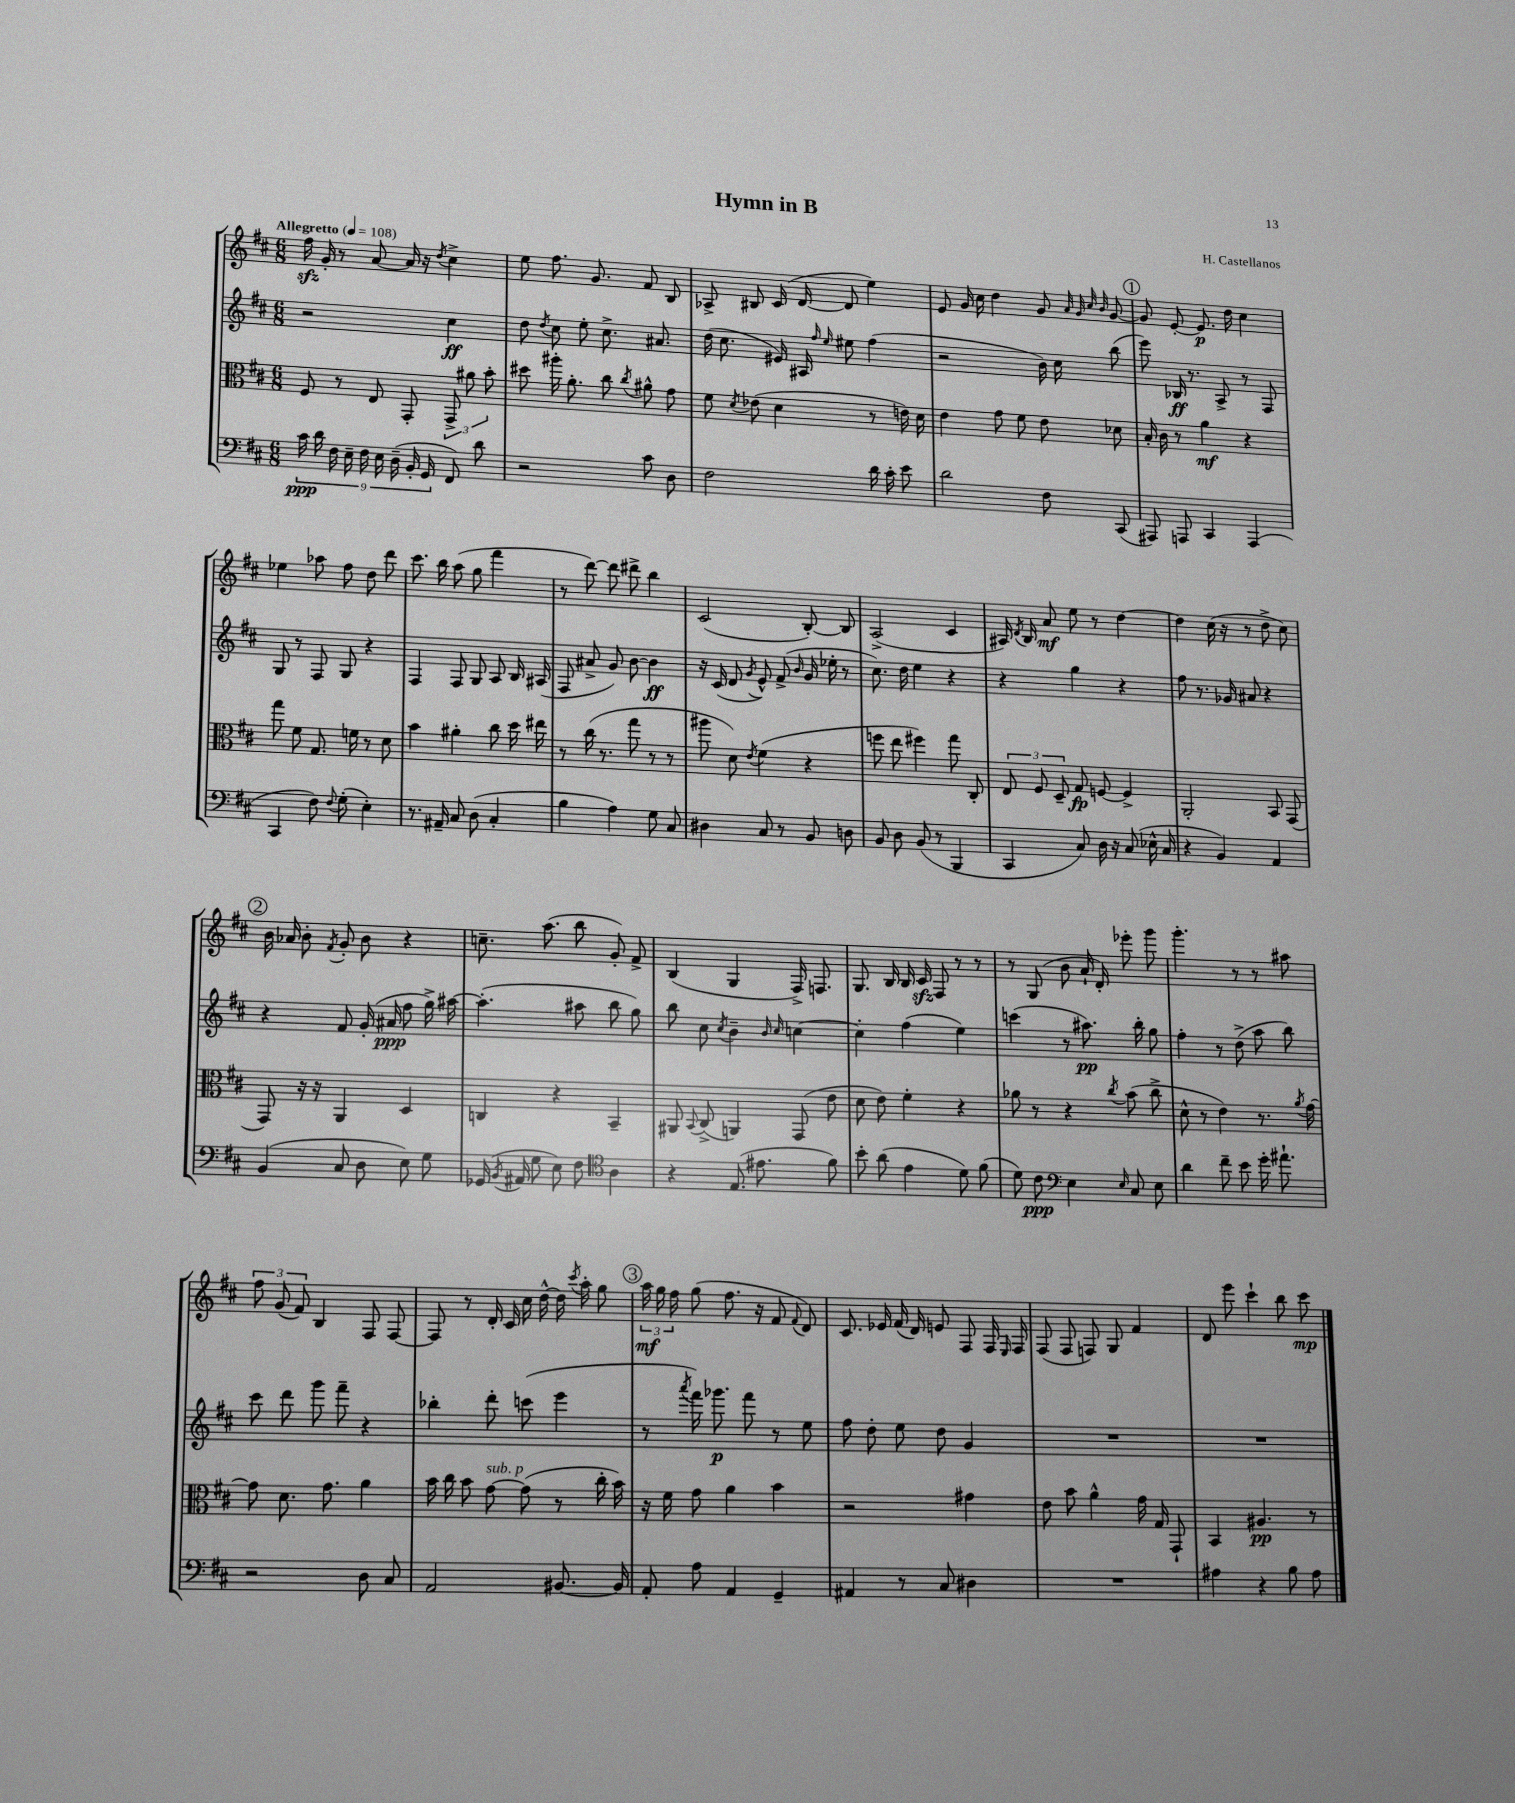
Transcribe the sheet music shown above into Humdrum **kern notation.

**kern	**dynam	**kern	**dynam	**kern	**dynam	**kern	**dynam
*part4	*part4	*part3	*part3	*part2	*part2	*part1	*part1
*staff4	*staff4	*staff3	*staff3	*staff2	*staff2	*staff1	*staff1
*clefF4	*	*clefC3	*	*clefG2	*	*clefG2	*
*k[f#c#]	*	*k[f#c#]	*	*k[f#c#]	*	*k[f#c#]	*
*M6/8	*	*M6/8	*	*M6/8	*	*M6/8	*
*MM108	*	*MM108	*	*MM108	*	*MM108	*
=1	=1	=1	=1	=1	=1	=1	=1
!	!	!	!	!	!	!LO:TX:a:B:t=Allegretto	!
18c#\	ppp	8F#/	.	2r	.	16ff#zz\	.
18d\	.	.	.	.	.	.	.
.	.	.	.	.	.	16g'/	.
18F#\	.	.	.	.	.	.	.
.	.	8r	.	.	.	8r	.
18E~\	.	.	.	.	.	.	.
18F#\	.	.	.	.	.	.	.
.	.	8E/	.	.	.	[8a/	.
18E\	.	.	.	.	.	.	.
(18D~\	.	.	.	.	.	.	.
.	.	8GG'/	.	.	.	16a/]	.
18BB'/	.	.	.	.	.	.	.
.	.	.	.	.	.	16r	.
18GG/	.	.	.	.	.	.	.
.	.	.	.	.	.	8qdd/	.
8FF#/)	.	12GG^/	.	4cc#\	ff	4cc#^\	.
.	.	12a#X\	.	.	.	.	.
8d\	.	.	.	.	.	.	.
.	.	12b'\	.	.	.	.	.
=2	=2	=2	=2	=2	=2	=2	=2
2r	.	8dd#X\	.	8dd\	.	8ee\	.
.	.	.	.	8qdd/	.	.	.
.	.	16aa#X'\	.	8cc#\	.	8.ff#\	.
.	.	8.a'\	.	.	.	.	.
.	.	.	.	8ee'\	.	.	.
.	.	.	.	.	.	8.g/	.
.	.	8cc#\	.	8.cc#^\	.	.	.
.	.	8qcc#/	.	.	.	.	.
8c#\	.	8a#X^^\	.	.	.	8f#/	.
.	.	.	.	8.a#X/	.	.	.
8D\	.	8g\	.	.	.	8B/	.
=3	=3	=3	=3	=3	=3	=3	=3
2F#\	.	8f#\	.	(16dd\	.	8A-X^/	.
.	.	.	.	8.cc#\	.	.	.
.	.	8qd/	.	.	.	.	.
.	.	(8e-X\	.	.	.	8B#X/	.
.	.	4d\	.	16e#X/)	.	(16c#/	.
.	.	.	.	16A#X/	.	[16d/	.
.	.	.	.	16qqff#/	.	.	.
.	.	.	.	16qqee/	.	.	.
.	.	.	.	8ee#X\	.	8d/]	.
16d\	.	8r	.	(4ff#\	.	4ee\)	.
16c#'\	.	.	.	.	.	.	.
8e\	.	16en\)	.	.	.	.	.
.	.	16d\	.	.	.	.	.
=4	=4	=4	=4	=4	=4	=4	=4
2d\	.	4e\	.	2r	.	8e/	.
.	.	.	.	.	.	16g/	.
.	.	.	.	.	.	16cc#\	.
.	.	8g\	.	.	.	4dd\	.
.	.	8f#\	.	.	.	.	.
8F#\	.	8e\	.	16b\)	.	8g/	.
.	.	.	.	16cc#\	.	.	.
.	.	.	.	.	.	32qqa/	.
.	.	.	.	.	.	32qqg/	.
.	.	.	.	.	.	32qqcc#/	.
.	.	.	.	.	.	32qqb/	.
(8CC#/	.	8d-X\	.	(8bb\	.	[8g/	.
!!LO:REH:place=s1:t=1
=5	=5	=5	=5	=5	=5	=5	=5
8AAA#X/)	.	16B'/	.	8eee\)	.	8g/]	.
.	.	16c#\	.	.	.	.	.
8AAAn/	.	8r	.	16B-X/	ff	[8e'/	.
.	.	.	.	8.r	.	.	.
4CC#/	.	4a\	mf	.	.	8.e/]	p
.	.	.	.	8A^/	.	.	.
.	.	.	.	.	.	16dd\	.
(4AAA/	.	4r	.	8r	.	4cc#\	.
.	.	.	.	8F#/	.	.	.
!!LO:LB:g=z
=6	=6	=6	=6	=6	=6	=6	=6
4CC#/	.	8gg\	.	8G/	.	4ee-X\	.
.	.	8f#\	.	8r	.	.	.
8F#\)	.	8.G/	.	8F#/	.	8aa-X\	.
8qqF#/	.	.	.	.	.	.	.
(8G'\	.	.	.	8G/	.	8ff#\	.
.	.	16fn\	.	.	.	.	.
4E'\)	.	8r	.	4r	.	8dd\	.
.	.	8d\	.	.	.	8ddd\	.
=7	=7	=7	=7	=7	=7	=7	=7
8.r	.	4b\	.	4F#/	.	8.ccc#\	.
16AA#X~/	.	.	.	.	.	16bb\	.
8C#/	.	4a#X'\	.	8F#/	.	(8aa\	.
(8D\	.	.	.	8G/	.	8gg\	.
4C#'/	.	8cc#\	.	8A/	.	4fff#\	.
.	.	16dd\	.	16B/	.	.	.
.	.	16ee#X\	.	(16A#X/	.	.	.
=8	=8	=8	=8	=8	=8	=8	=8
4B\	.	8r	.	8F#/	.	8r	.
.	.	(16cc#\	.	8a#X^/	.	[8ddd\)	.
.	.	8.r	.	.	.	.	.
4A\)	.	.	.	8g/)	.	8ddd\]	.
.	.	8gg\	.	[8b\	.	8ddd#X^\	.
8G\	.	8r	.	4b\]	ff	4bb\	.
8C#/	.	8r	.	.	.	.	.
=9	=9	=9	=9	=9	=9	=9	=9
4D#X\	.	8aa#X\	.	16r	.	(2c#/	.
.	.	.	.	(16c#/	.	.	.
.	.	8d\)	.	8d/	.	.	.
.	.	8qe/	.	8qg/	.	.	.
8C#/	.	(4f#\	.	8e^^/)	.	.	.
8r	.	.	.	(8f#^/	.	.	.
.	.	.	.	16qqb/	.	.	.
8BB/	.	4r	.	16g/	.	[8B'/)	.
.	.	.	.	16ee-X'\	.	.	.
8Dn\	.	.	.	8r	.	8B/]	.
=10	=10	=10	=10	=10	=10	=10	=10
8BB/	.	8ffn\	.	8.cc#\)	.	(2A^/	.
8D\	.	8ee\	.	.	.	.	.
.	.	.	.	16dd\	.	.	.
(8BB/	.	4ff#X\)	.	4ee\	.	.	.
8r	.	.	.	.	.	.	.
4BBB/	.	8gg\	.	4r	.	4c#/	.
.	.	8C#'/	.	.	.	.	.
=11	=11	=11	=11	=11	=11	=11	=11
4CC#/	.	12E/	.	4r	.	16A#X/)	.
.	.	.	.	.	.	8qd/	.
.	.	.	.	.	.	16B/	.
.	.	12F#/	.	.	.	.	.
.	.	.	.	.	.	8a/	mf
.	.	12D~/	.	.	.	.	.
8C#/)	.	8G/	fp	4gg\	.	8ee\	.
16D\	.	[8Fn/	.	.	.	8r	.
16r	.	.	.	.	.	.	.
(8C#/	.	4F^/]	.	4r	.	[4dd\	.
16E-X^^\	.	.	.	.	.	.	.
16C#/	.	.	.	.	.	.	.
=12	=12	=12	=12	=12	=12	=12	=12
4r	.	2AA'/	.	8ff#\	.	4dd\]	.
.	.	.	.	8.r	.	.	.
4BB/)	.	.	.	.	.	(16cc#\	.
.	.	.	.	16g-X/	.	16r	.
.	.	.	.	8a#X/	.	8r	.
4AA/	.	8BB/	.	4r	.	8dd^\	.
.	.	(8GG/	.	.	.	8cc#\)	.
!!LO:LB:g=z
!!LO:REH:place=s1:t=2
=13	=13	=13	=13	=13	=13	=13	=13
(4BB/	.	8GG/)	.	4r	.	16b\	.
.	.	.	.	.	.	16a-X/	.
.	.	16r	.	.	.	8b'\	.
.	.	16r	.	.	.	.	.
.	.	.	.	.	.	8qf#/	.
8C#/	.	4AA/	.	8f#/	.	8g'/	.
8D\	.	.	.	(16g'/	.	8b\	.
.	.	.	.	16a#X/	ppp	.	.
8E\)	.	4D/	.	8ff#\	.	4r	.
8G\	.	.	.	16gg^\)	.	.	.
.	.	.	.	[16aa#X\	.	.	.
=14	=14	=14	=14	=14	=14	=14	=14
(16GG-X/	.	4Cn/	.	(4.aa#'\]	.	8.ccn~\	.
8qBB/	.	.	.	.	.	.	.
16AA#X/	.	.	.	.	.	.	.
8G\	.	.	.	.	.	.	.
.	.	.	.	.	.	(8.aa\	.
8E\)	.	4r	.	.	.	.	.
8F#\	.	.	.	8aa#X\	.	8bb\	.
*clefC4	*	*	*	*	*	*	*
4A\	.	4BB~/	.	8bb\	.	8g'/)	.
.	.	.	.	8gg\)	.	8f#^/	.
=15	=15	=15	=15	=15	=15	=15	=15
4r	.	8AA#X/	.	8bb\	.	(4B/	.
.	.	8qqBB/	.	.	.	.	.
.	.	(8C#^/	.	8cc#\	.	.	.
.	.	.	.	8qcc#/	.	.	.
(8.E/	.	4AAn/)	.	4b~\	.	4G/	.
8.e#X\	.	.	.	.	.	.	.
.	.	.	.	16qqb/	.	.	.
.	.	.	.	16qqcc#/	.	.	.
.	.	(8GG/	.	[4ccn\	.	16F#^/)	.
.	.	.	.	.	.	8.Fn/	.
8f#\)	.	8e\	.	.	.	.	.
=16	=16	=16	=16	=16	=16	=16	=16
8b'\	.	8d\	.	4cc'\]	.	8.G/	.
(8a\	.	8e\)	.	.	.	.	.
.	.	.	.	.	.	16B/	.
4e\	.	4f#'\	.	(4ff#\	.	16B/	.
.	.	.	.	.	.	16c#zz/	.
.	.	.	.	.	.	8F#/	.
8d\)	.	4r	.	4ee\)	.	8r	.
(8f#\	.	.	.	.	.	8r	.
=17	=17	=17	=17	=17	=17	=17	=17
8d\)	.	8a-X\	.	(4cccn\	.	8r	.
8c#\	ppp	8r	.	.	.	(8G/	.
*clefF4	*	*	*	*	*	*	*
4E\	.	4r	.	8r	.	8b\	.
.	.	.	.	8.aa#X\)	pp	16a`/	.
.	.	.	.	.	.	16d'/)	.
16qqE/	.	8qcc#/	.	.	.	.	.
8C#/	.	(8b\	.	.	.	8eee-X'\	.
.	.	.	.	16bb'\	.	.	.
8E\	.	8cc#^\	.	8gg\	.	8ggg\	.
=18	=18	=18	=18	=18	=18	=18	=18
4d\	.	8d^^\	.	4ff#'\	.	4.ggg'\	.
.	.	8r	.	.	.	.	.
8f#~\	.	4e\)	.	8r	.	.	.
8e\	.	.	.	(8dd^\	.	8r	.
16g'\	.	8.r	.	8aa\	.	8r	.
8.a#X`\	.	.	.	.	.	.	.
.	.	.	.	8bb\)	.	8aa#X\	.
.	.	8qa/	.	.	.	.	.
.	.	[16g\	.	.	.	.	.
!!LO:LB:g=z
=19	=19	=19	=19	=19	=19	=19	=19
2r	.	8g\]	.	8ccc#\	.	12ff#\	.
.	.	.	.	.	.	(12g/	.
.	.	8.d\	.	8ddd\	.	.	.
.	.	.	.	.	.	12f#/)	.
.	.	.	.	8ggg\	.	4B/	.
.	.	8.g\	.	.	.	.	.
.	.	.	.	8fff#~\	.	.	.
8D\	.	4a\	.	4r	.	8F#/	.
8C#/	.	.	.	.	.	[8F#/	.
=20	=20	=20	=20	=20	=20	=20	=20
2AA/	.	16b\	.	4bb-X'\	.	8F#/]	.
.	.	16cc#\	.	.	.	.	.
.	.	8b\	.	.	.	8r	.
!	!	!LO:TX:a:i:t=sub. p	!	!	!	!	!
.	.	[8g\	.	8ddd'\	.	16d'/	.
.	.	.	.	.	.	16c#/	.
.	.	(8g\]	.	(8cccn\	.	16cc#\	.
.	.	.	.	.	.	[16dd^^\	.
[8.BB#X/	.	8r	.	4eee\	.	16dd\]	.
.	.	.	.	.	.	8qccc#/	.
.	.	.	.	.	.	16aa'\	.
.	.	16cc#'\	.	.	.	8gg\	.
16BB#/]	.	16b\)	.	.	.	.	.
!!LO:REH:place=s1:t=3
=21	=21	=21	=21	=21	=21	=21	=21
8AA'/	.	16r	.	8r	.	24aa\	mf
.	.	.	.	.	.	24gg\	.
.	.	16f#\	.	.	.	.	.
.	.	.	.	.	.	24ff#\	.
.	.	.	.	8qaaa/	.	.	.
8A\	.	8g\	.	16fff#\)	.	(8gg\	.
.	.	.	.	8.ggg-X\	p	.	.
4AA/	.	4a\	.	.	.	8.ff#\	.
.	.	.	.	8fff#\	.	.	.
.	.	.	.	.	.	16r	.
4GG~/	.	4b\	.	8r	.	8f#/	.
.	.	.	.	.	.	8qqf#/	.
.	.	.	.	8ee\	.	8d/)	.
=22	=22	=22	=22	=22	=22	=22	=22
4AA#X/	.	2r	.	8ff#\	.	8.c#/	.
.	.	.	.	8dd'\	.	.	.
.	.	.	.	.	.	16e-X/	.
8r	.	.	.	8ee\	.	(16f#/	.
.	.	.	.	.	.	16d/)	.
8C#/	.	.	.	8dd\	.	8en/	.
4D#X\	.	4g#X\	.	4g/	.	8F#/	.
.	.	.	.	.	.	16F#/	.
.	.	.	.	.	.	16qqE/	.
.	.	.	.	.	.	16F#/	.
=23	=23	=23	=23	=23	=23	=23	=23
2.r	.	8e\	.	2.r	.	(8F#/	.
.	.	8b\	.	.	.	8F#/	.
.	.	4a^^\	.	.	.	8Fn/)	.
.	.	.	.	.	.	8G/	.
.	.	16g\	.	.	.	4f#/	.
.	.	16G/	.	.	.	.	.
.	.	8GG`/	.	.	.	.	.
=24	=24	=24	=24	=24	=24	=24	=24
4A#X\	.	4BB/	.	2.r	.	8d/	.
.	.	.	.	.	.	8eee\	.
4r	.	4.A#X/	pp	.	.	4ccc#`\	.
8B\	.	.	.	.	.	8bb\	.
8A#\	.	8r	.	.	.	8ccc#\	mp
==	==	==	==	==	==	==	==
*-	*-	*-	*-	*-	*-	*-	*-
